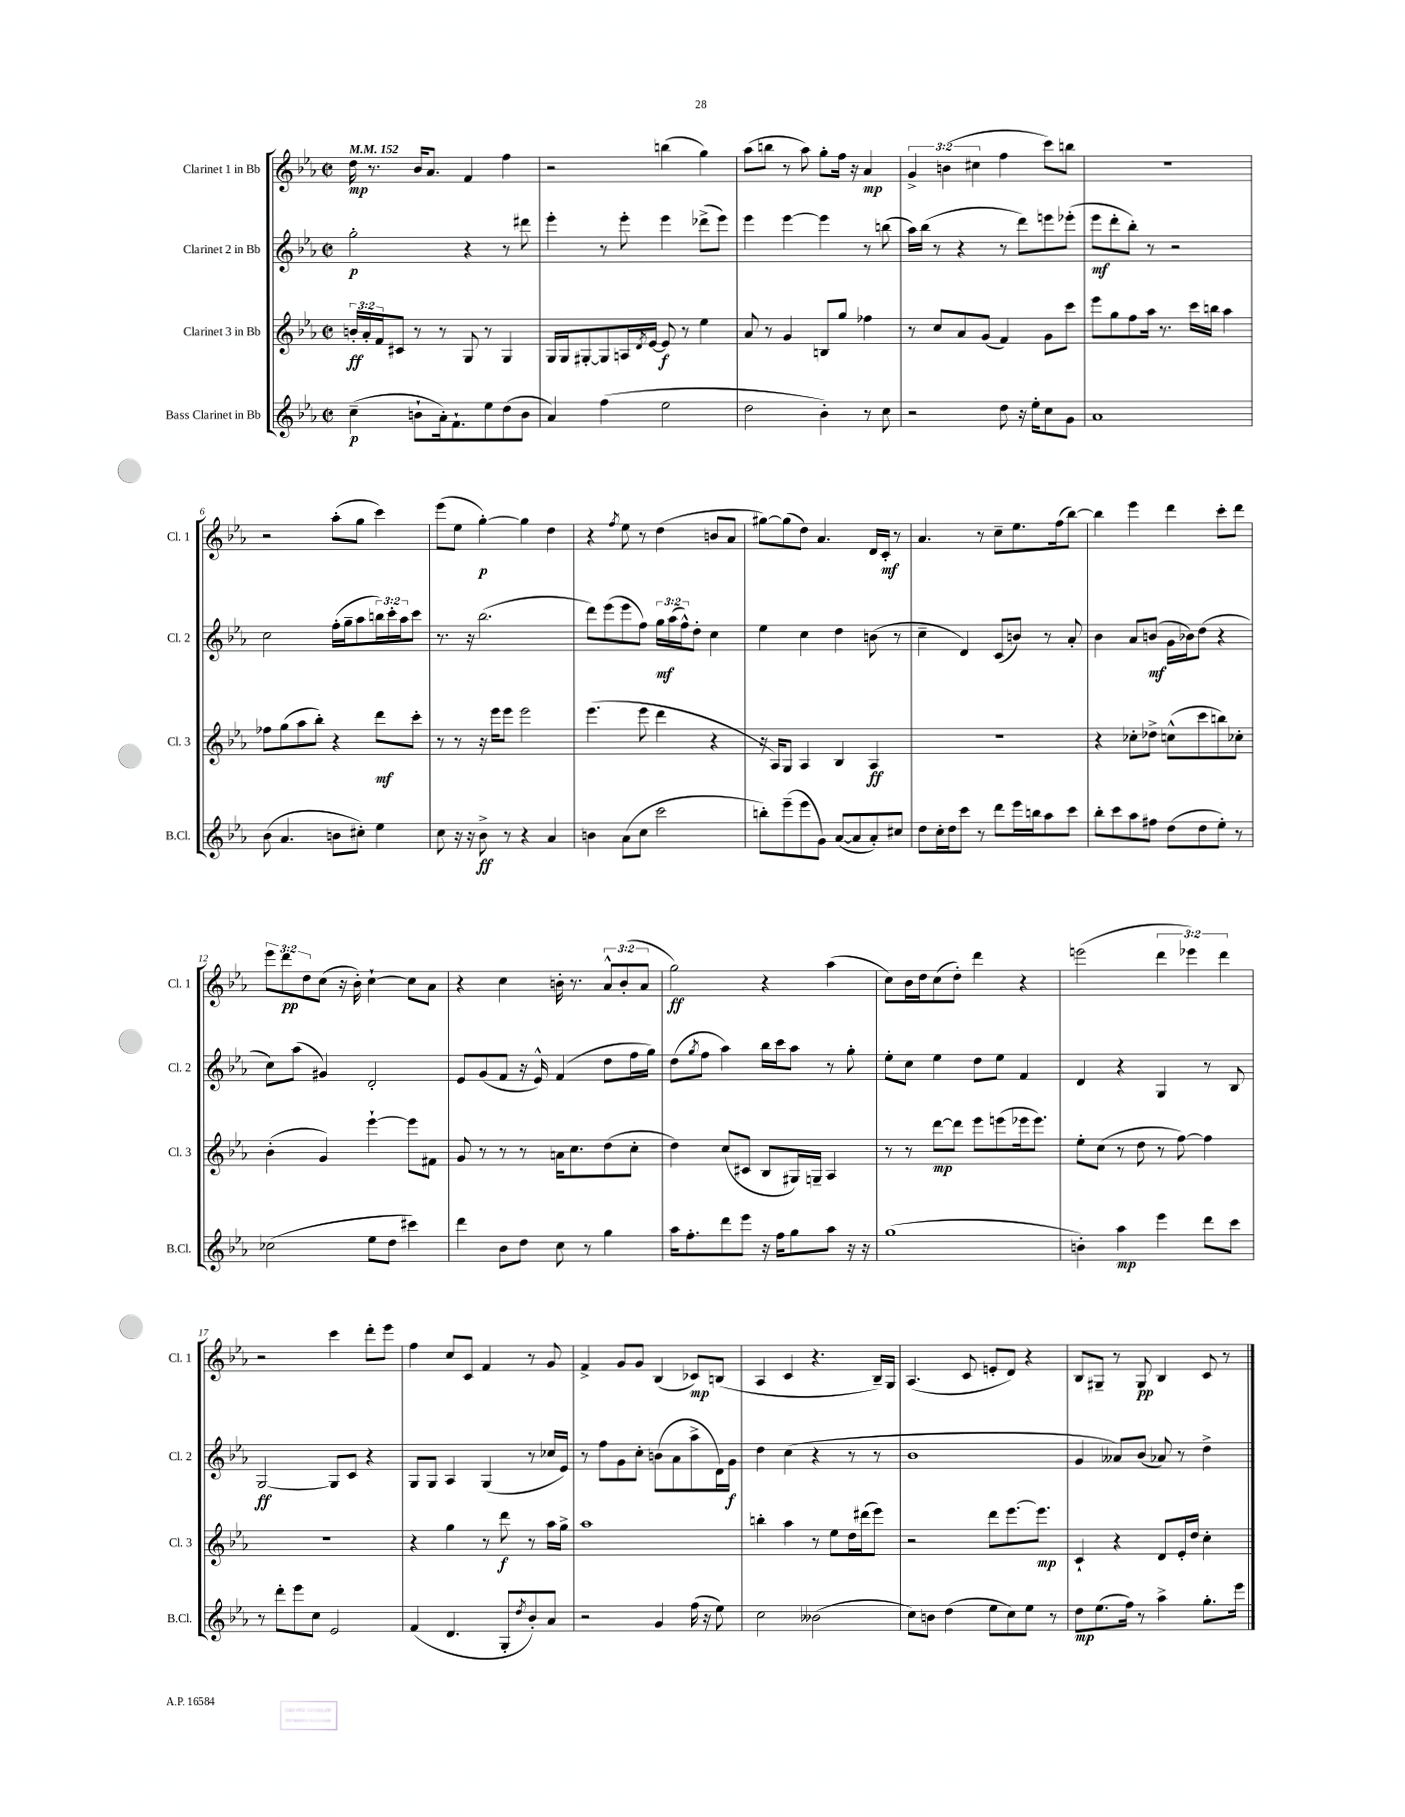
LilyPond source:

<<
\new StaffGroup <<
\new Staff = "s0" \with { instrumentName = "Clarinet 1 in Bb" shortInstrumentName = "Cl. 1" } {
    \clef treble \key ees \major \defaultTimeSignature \time 2/2 \override Staff.TupletNumber.text = #tuplet-number::calc-fraction-text \tempo 4 = 152
    d''16\mp r8. bes'16 aes'8. f'4 f''4 |
    r2 b''4( g''4) |
    aes''8( b''8 r8 aes''8) g''8-. f''16 r16 aes'4\mp |
    \tuplet 3/2 { g'4-> b'4( cis''4 } f''4 c'''8) b''8 |
    R1 |
    r2 aes''8-.( g''8 c'''4) |
    ees'''8( ees''8 g''4~-.\p) g''4 d''4 |
    r4 \acciaccatura { f''8 } ees''8 r8 d''4( b'8 aes'8 |
    gis''8~) gis''8( d''8) aes'4. d'16 c'16-.\mf r8 |
    aes'4. r8 c''8-- ees''8. f''16( bes''8~) |
    bes''4 ees'''4 d'''4 c'''8-. d'''8 |
    \tuplet 3/2 { ees'''8 d'''8\pp d''8 } c''8( r16 bes'16-.) c''4~-! c''8 aes'8 |
    r4 c''4 b'16-. r8. \tuplet 3/2 { aes'8-^ b'8-.( aes'8 } |
    g''2\ff) r4 aes''4( |
    c''8) bes'16 d''16 c''8( d''8-.) d'''4 r4 |
    e'''2( \tuplet 3/2 { d'''4 ees'''4) d'''4 } |
    r2 c'''4 d'''8-. ees'''8 |
    f''4 c''8 c'8 f'4 r8 g'8 |
    f'4-> g'8 g'8 bes4( ces'8\mp) b8( |
    aes4 c'4 r4. bes16--) g16 |
    aes4.( c'8 e'8-. d'8) r4 |
    bes8 gis8-- r8 gis8\pp bes4 c'8 r8 \bar "|." |
}
\new Staff = "s1" \with { instrumentName = "Clarinet 2 in Bb" shortInstrumentName = "Cl. 2" } {
    \clef treble \key ees \major \defaultTimeSignature \time 2/2 \override Staff.TupletNumber.text = #tuplet-number::calc-fraction-text
    g''2-.\p r4 r8 dis'''8 |
    ees'''4-. r8 ees'''8-. ees'''4 des'''8->( ees'''8) |
    ees'''4 ees'''4~ ees'''4 r8 b''8( |
    aes''16) bes''16( r8 r4 r8 d'''8) e'''8 ees'''8-.( |
    ees'''8\mf d'''8-. bes''8-.) r8 r2 |
    c''2 f''16-.( g''16-- aes''8 \tuplet 3/2 { b''16) c'''16-. aes''16 } c'''8 |
    r8. r16 bes''2.( |
    d'''8) ees'''8( ees'''8 f''8) \tuplet 3/2 { g''16\mf aes''16( f''16-^) } d''8-. c''4 |
    ees''4 c''4 d''4 b'8( r8 |
    c''4-- d'4) c'8( b'8) r8 aes'8-. |
    bes'4 aes'8 b'8\mf( g'16 bes'16) d''8( r4 |
    c''8) aes''8( gis'4) d'2-. |
    ees'8 g'8( f'8 r16 ees'16-^) f'4( d''8 f''16 g''16) |
    d''8( \acciaccatura { g''8 } f''8 aes''4) bes''16 c'''16 aes''8 r8 g''8-. |
    ees''8-. c''8 ees''4 d''8 ees''8 f'4 |
    d'4 r4 g4 r8 bes8 |
    g2~\ff g8 c'8 r4 |
    g8 g8 aes4 g4( r8 ces''16 ees'16) |
    r8 f''8 g'8 c''8-. b'8( aes'8 aes''8-> d'16) g'16\f |
    d''4 c''4( r4 r8 r8 |
    bes'1 |
    g'4 aeses'8) bes'8( aes'8) r8 d''4-> \bar "|." |
}
\new Staff = "s2" \with { instrumentName = "Clarinet 3 in Bb" shortInstrumentName = "Cl. 3" } {
    \clef treble \key ees \major \defaultTimeSignature \time 2/2 \override Staff.TupletNumber.text = #tuplet-number::calc-fraction-text
    \tuplet 3/2 { b'16-.\ff aes'16-. f'16 } cis'8 r8 r8 g8 r8 g4 |
    g16 g16 gis8~-. gis8 a16 \acciaccatura { d'8 } ees'16~ ees'8\f r8 ees''4 |
    aes'8 r8 g'4 b8 g''8 fes''4 |
    r8 c''8 aes'8 g'8( f'4) g'8 c'''8 |
    ees'''8 g''8 f''8 aes''16 r8. c'''16 b''16 aes''4 |
    fes''8 g''8( aes''8 bes''8-.) r4 d'''8\mf c'''8-. |
    r8 r8 r16 ees'''16 ees'''8 ees'''2 |
    ees'''4.( ees'''8 d'''4 r4 |
    r16 aes16) g8 aes4 bes4 aes4\ff |
    R1 |
    r4 ces''8-. des''8-> c''8-^( c'''8 b''8) ces''8-. |
    bes'4-.( g'4) ees'''4~-! ees'''8 fis'8 |
    g'8 r8 r8 r8 a'16 c''8. d''8( c''8-. |
    d''4) c''8( cis'8 bes8 gis16) g16-- aes4 |
    r8 r8 d'''8~\mp d'''8 ees'''8 e'''8( ees'''16 ees'''8.) |
    ees''8-. c''8( r8 d''8 r8 f''8~) f''4 |
    R1 |
    r4 g''4 r8 d'''8\f r8 aes''16 g''16-> |
    aes''1 |
    b''4-. aes''4 r8 ees''8 d''16 dis'''16( ees'''8) |
    r2 d'''8 ees'''8.~ ees'''8.\mp |
    c'4-! r4 d'8 ees'16-. d''16 c''4-. \bar "|." |
}
\new Staff = "s3" \with { instrumentName = "Bass Clarinet in Bb" shortInstrumentName = "B.Cl." } {
    \clef treble \key ees \major \defaultTimeSignature \time 2/2
    c''4--\p( b'8-! aes'16-.) f'8.-! ees''8 d''8( b'8 |
    aes'4) f''4( ees''2 |
    d''2 bes'4-.) r8 c''8 |
    r2 d''8 r16 ees''16-. c''8 g'8 |
    aes'1 |
    bes'8( aes'4. b'8 cis''8-.) ees''4 |
    c''8 r16 r16 bes'8->\ff r8 r4 aes'4 |
    b'4 aes'8( c''8 c'''2 |
    b''8-.) ees'''8--( ees'''8 g'8) aes'8~( aes'8 aes'8-.) cis''8 |
    d''8 c''16-. d''16 c'''8 r8 d'''8 ees'''16 b''16 aes''8 c'''8 |
    bes''8-. c'''8 aes''8 fis''8 d''8( d''8 ees''8-.) r8 |
    ces''2( ees''8 d''8 cis'''4) |
    d'''4 bes'8 d''8 c''8 r8 g''4 |
    aes''16 f''8.-. d'''8 ees'''8 r16 f''16 g''8 aes''8 r16 r16 |
    g''1( |
    b'4-.) aes''4\mp ees'''4 d'''8 c'''8 |
    r8 d'''8-. ees'''8 c''8 ees'2 |
    f'4( d'4. g8-. \acciaccatura { d''8 } bes'8-.) aes'8 |
    r2 g'4 f''16( r16 ees''8) |
    c''2 beses'2( |
    c''8) b'8 d''4( ees''8 c''8) ees''8 r8 |
    d''8\mp ees''8.( f''16) r8 aes''4-> g''8.-. ees'''16 \bar "|." |
}
>>
>>
